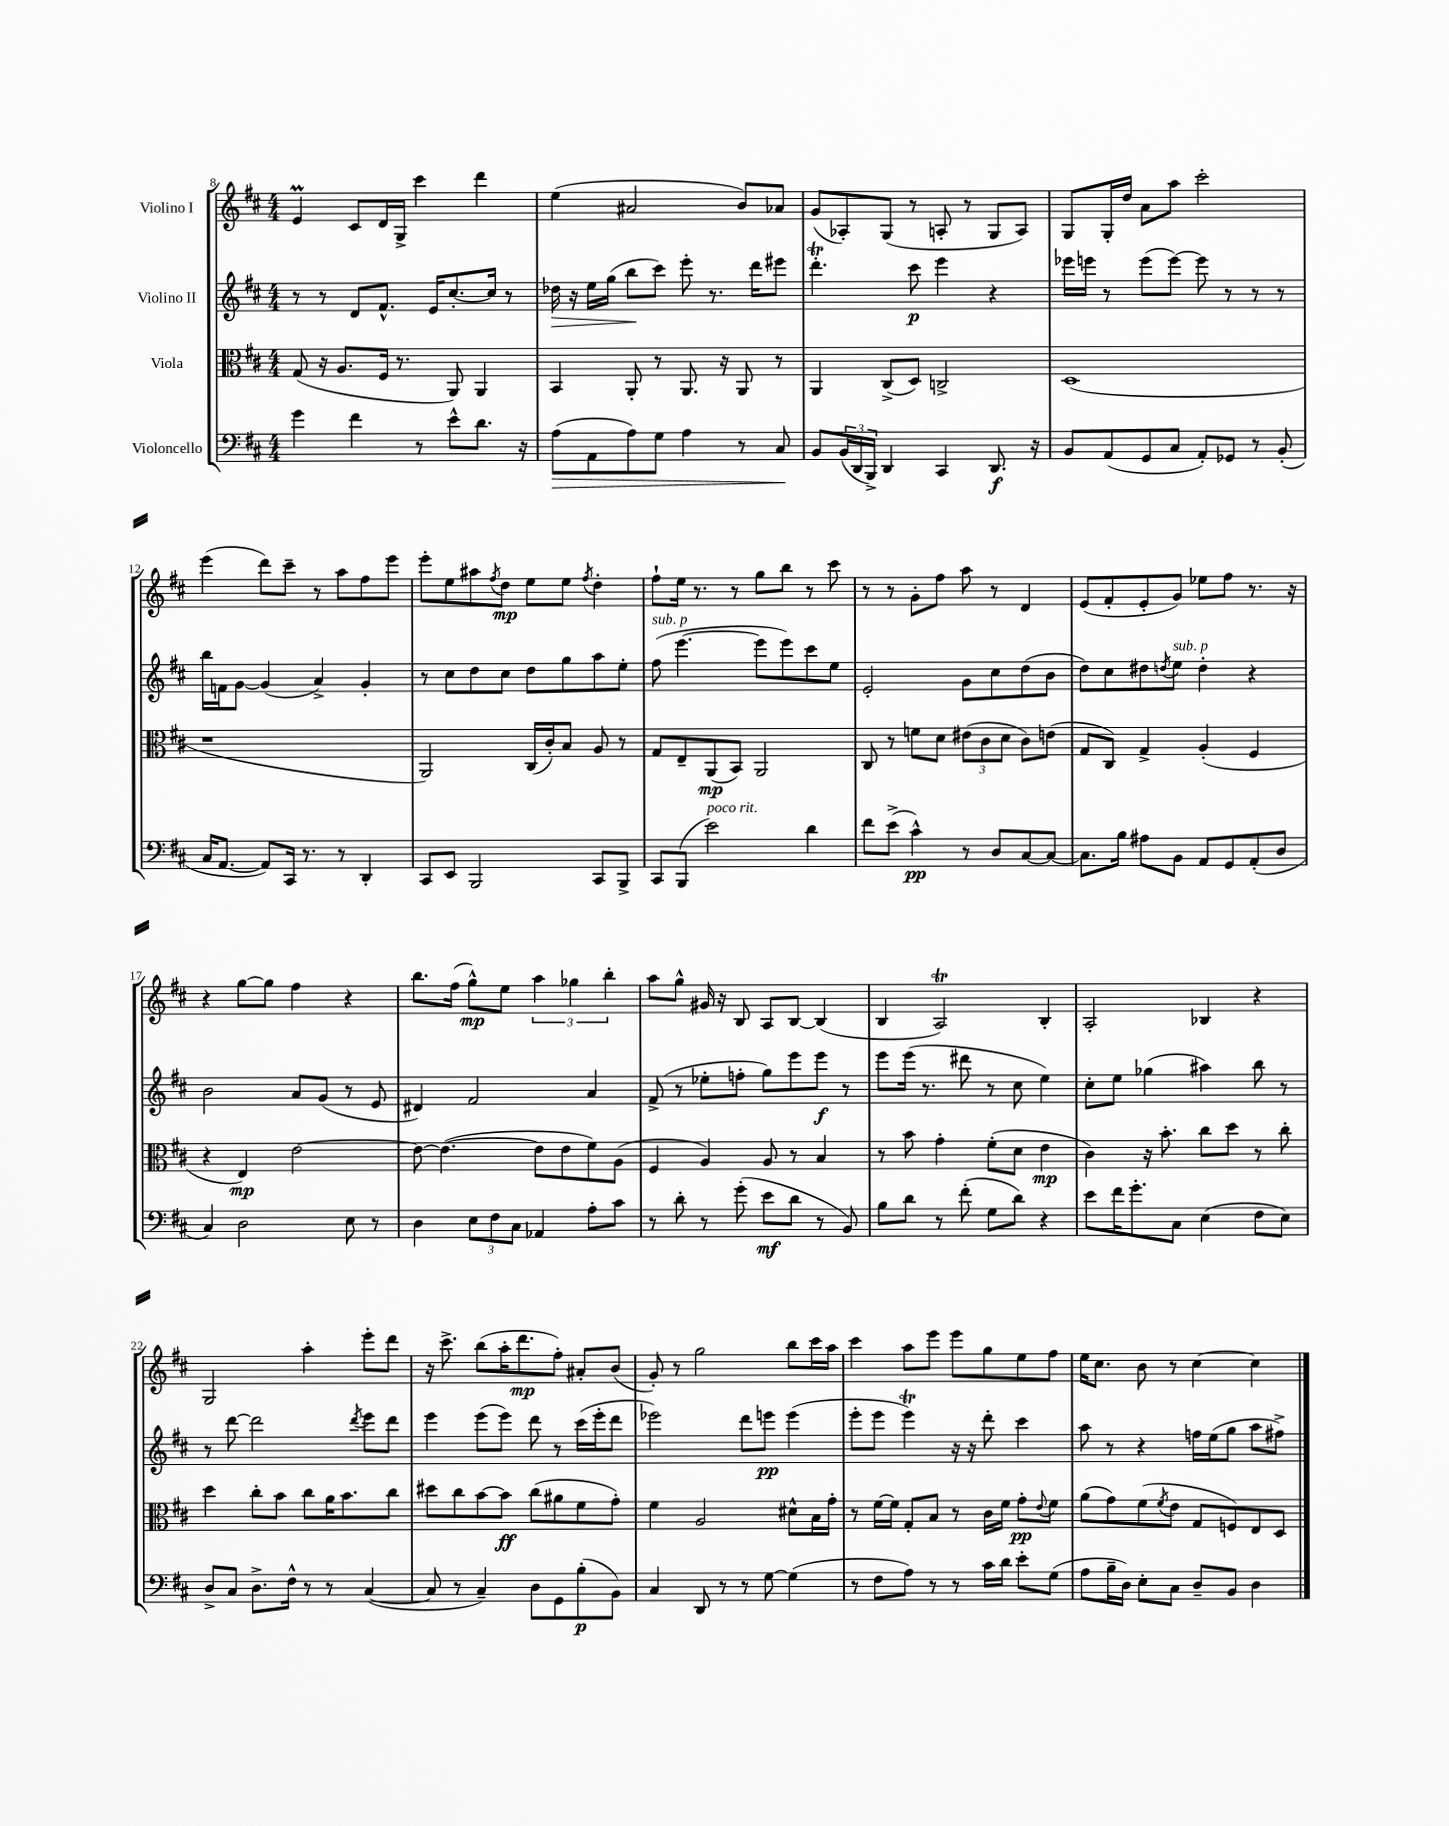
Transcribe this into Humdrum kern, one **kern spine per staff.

**kern	**kern	**kern	**kern
*staff4	*staff3	*staff2	*staff1
*clefF4	*clefC3	*clefG2	*clefG2
*k[f#c#]	*k[f#c#]	*k[f#c#]	*k[f#c#]
*M4/4	*M4/4	*M4/4	*M4/4
4g\	(8G/	8r	4e/
.	16r	8r	.
.	8.A/L	.	.
4f#\	.	8d/L	8c#/L
.	16F#/Jk	8.f#^^/J	16d/L
.	8.r	.	16G^/JJ
8r	.	.	4ccc#\
.	.	16e/LK	.
8e^^\L	8AA/)	[8.cc#'/	.
8.d\J	4AA/	.	4ddd\
.	.	16cc#/]Jk	.
.	.	8r	.
16r	.	.	.
=	=	=	=
(8A\L	4BB/	16dd-\	(4ee\
.	.	16r	.
8AA\	.	16ee\LL	.
.	.	(16gg\JJ	.
8A\)	8AA'/	8bb\L	2a#/
8G\J	8r	8ccc#\J)	.
4A\	8.AA/	8eee'\	.
.	.	8.r	.
.	16r	.	.
8r	8AA/	.	8b/L)
.	.	16ddd\LK	.
8C#/	8r	8eee#\J	8a-/J
=	=	=	=
8BB/L	4AA/	4.ddd'\	(8g/L
(24BB/L	.	.	8A-'/)
24DD/	.	.	.
24BBB^/JJ)	.	.	.
4DD/	(8C#^/L	.	(8G/J
.	8D/J)	8ccc#\	8r
4CC#/	2C^/	4eee\	8A'/
.	.	.	8r
8.DD/	.	4r	8G/L
.	.	.	8A/J)
16r	.	.	.
=	=	=	=
8BB/L	(1D	16eee-\LL	8G/L
.	.	16eee\JJ	.
(8AA/	.	8r	16G'/L
.	.	.	16dd/JJ
8GG/	.	(8eee\L	8a\L
8C#/J	.	[8eee\J)	8aa\J
8AA'/L)	.	8eee\]	2ccc#'\
8GG-/J	.	8r	.
8r	.	8r	.
(8BB'/	.	8r	.
=	=	=	=
16C#/LK	1r	16bb\LL	(4eee\
[8.AA/J	.	16f\J	.
.	.	[8g\J	.
8AA/]L)	.	(4g/]	8ddd\L)
16CC#/Jk	.	.	8ccc#~\J
8.r	.	.	.
.	.	4a^/)	8r
8r	.	.	8aa\L
4DD'/	.	4g'/	8ff#\
.	.	.	8eee\J
=	=	=	=
8CC#/L	2AA/)	8r	8eee'\L
8EE/J	.	8cc#\L	8ee\
2BBB/	.	8dd\	8aa#\
.	.	.	8qff#/
.	.	8cc#\J	8dd\J
.	(16C#/LL	8dd\L	8ee\L
.	16c#'/J)	.	.
.	8B/J	8gg\	8ee\J
.	.	.	8qff#/
8CC#/L	8A/	8aa\	4dd'\
8BBB^/J	8r	8ee'\J	.
=	=	=	=
8CC#/L	8G/L	(8ff#\	8ff#`\L
(8BBB/J	8E~/	[4.eee\	16ee\Jk
.	.	.	8.r
2e\)	(8AA/	.	.
.	8BB/J)	.	8r
.	2AA/	8eee\]L	8gg\L
.	.	8eee\)	8bb\J
4d\	.	8ccc#\	8r
.	.	8ee\J	8ccc#\
=	=	=	=
8f#\L	8C#/	2e'/	8r
(8e^\J	8r	.	8r
4c#^^\)	8f\L	.	8g'\L
.	8d\J	.	8ff#\J
8r	(12e#\L	8g\L	8aa\
.	12c#\	.	.
8D/L	.	8cc#\	8r
.	12d\J	.	.
[8C#/	8c#\L)	(8dd\	4d/
8C#/_J	(8e\J	8b\J	.
=	=	=	=
8.C#\]L	8G/L	8dd\L)	(8e/L
.	8C#/J)	8cc#\	8f#'/
16B\Jk	.	.	.
8A#\L	4G^/	8dd#\	8e'/
.	.	8qdd/	.
8BB\J	.	8ee\J	8g/J)
8AA/L	(4A'/	4dd'\	8ee-\L
8GG/	.	.	8ff#\J
(8AA'/	4F#/	4r	8.r
8D/J	.	.	.
.	.	.	16r
=	=	=	=
4C#/)	4r	2b\	4r
2D\	4E/)	.	[8gg\L
.	.	.	8gg\]J
.	[2e\	8a/L	4ff#\
.	.	(8g/J	.
8E\	.	8r	4r
8r	.	8e/	.
=	=	=	=
4D\	8e\_	4d#/)	8.bb\L
.	(4.e\_	.	.
.	.	.	(16ff#\Jk
12E\L	.	2f#/	8gg^^\L)
12F#\	.	.	.
.	.	.	8ee\J
12C#\J	.	.	.
4AA-/	8e\]L	.	6aa\
.	8e\	.	.
.	.	.	6gg-\
8A'\L	8f#\)	4a/	.
.	.	.	6bb'\
8c#\J	(8A\J	.	.
=	=	=	=
8r	4F#/	(8f#^/	8aa\L
8d'\	.	8r	8gg^^\J
8r	4A/)	8ee-'\L	16g#/
.	.	.	16r
(8g'\	.	8ff'\J	8B/
8e\L	8A/	8gg\L)	8A/L
8d\J	8r	8eee\	[8B/J
8r	4B/	8eee\J	(4B/]
8BB/)	.	8r	.
=	=	=	=
8B\L	8r	8eee\L	4B/
8d\J	8b\	(16eee\Jk	.
.	.	8.r	.
8r	4g'\	.	2A/)
(8f#'\	.	8ddd#\	.
8G\L	(8f#'\L	8r	.
8d\J)	8d\J	8cc#\	.
4r	4e\	4ee\)	4B'/
=	=	=	=
8e\L	4c#\)	8cc#'\L	2A'/
16f#\K	.	8ee\J	.
8.g'\	.	.	.
.	16r	(4gg-\	.
.	8.b'\	.	.
8C#\J	.	.	.
(4E\	8cc#\L	4aa#\)	4B-/
.	8dd\J	.	.
8F#\L	8r	8bb\	4r
8E\J)	8cc#'\	8r	.
=	=	=	=
8D^/L	4dd\	8r	2G/
8C#/J	.	[8ddd\	.
8.D^\L	8cc#'\L	2ddd\]	.
.	8b\J	.	.
16F#^^\Jk	.	.	.
8r	8cc#\L	.	4aa'\
8r	16a\K	.	.
.	8.b\	.	.
.	.	8qddd/	.
([4C#/	.	8eee\L	8eee'\L
.	8cc#\J	8ddd\J	8ddd\J
=	=	=	=
8C#/]	8dd#\L	4eee\	16r
.	.	.	8.ccc#^\
8r	8cc#\	.	.
4C#~/)	[8b\	(8eee\L	(8bb\L
.	8b\]J	8eee\J)	16aa'\K
.	.	.	8.ddd\
8D\L	(8cc#\L	8ddd\	.
8GG\	8a#\	8r	8ff#'\J)
(8B'\	8f#\	(16ccc#\LL	8a#'/L
.	.	16eee'\J	.
8BB\J)	8g'\J)	8ddd\J	(8b/J
=	=	=	=
4C#/	4f#\	2eee-\)	8g'/)
.	.	.	8r
8DD/	2A/	.	2gg\
8r	.	.	.
8r	.	8ddd\L	.
[8G\	.	8eee\J	.
(4G\]	8d#^^\L	(4eee\	8bb\L
.	16B\L	.	16ccc#\L
.	16g'\JJ	.	16aa\JJ
=	=	=	=
8r	8r	8eee'\L	4ccc#\
8F#\L	[16f#\LL	8eee\J	.
.	16f#\]JJ	.	.
8A\J)	8G'/L	4eee\)	8aa\L
8r	8B/J	.	8eee\J
8r	8r	16r	8eee\L
.	.	16r	.
16c#\LL	16c#\LL	8ddd'\	8gg\
16d\JJ	16f#\JJ	.	.
8e'\L	8g'\L	4ccc#\	8ee\
.	8qqe/	.	.
(8G\J	8f#\J	.	8ff#\J
=	=	=	=
8A\L	(8a\L	8aa\	16ee\LK
.	.	.	8.cc#\J
16B~\L	8g\)	8r	.
16D\JJ)	.	.	.
8E'\L	(8f#\	4r	8b\
.	8qf#/	.	.
8C#\J	8e\J	.	8r
8D~/L	8G/L	16ff\LL	[4cc#\
.	.	(16ee\J	.
8BB/J	8F/)	8gg\J	.
4D\	8E/	8aa\L	4cc#\]
.	8D/J	8ff#^\J)	.
==	==	==	==
*-	*-	*-	*-
